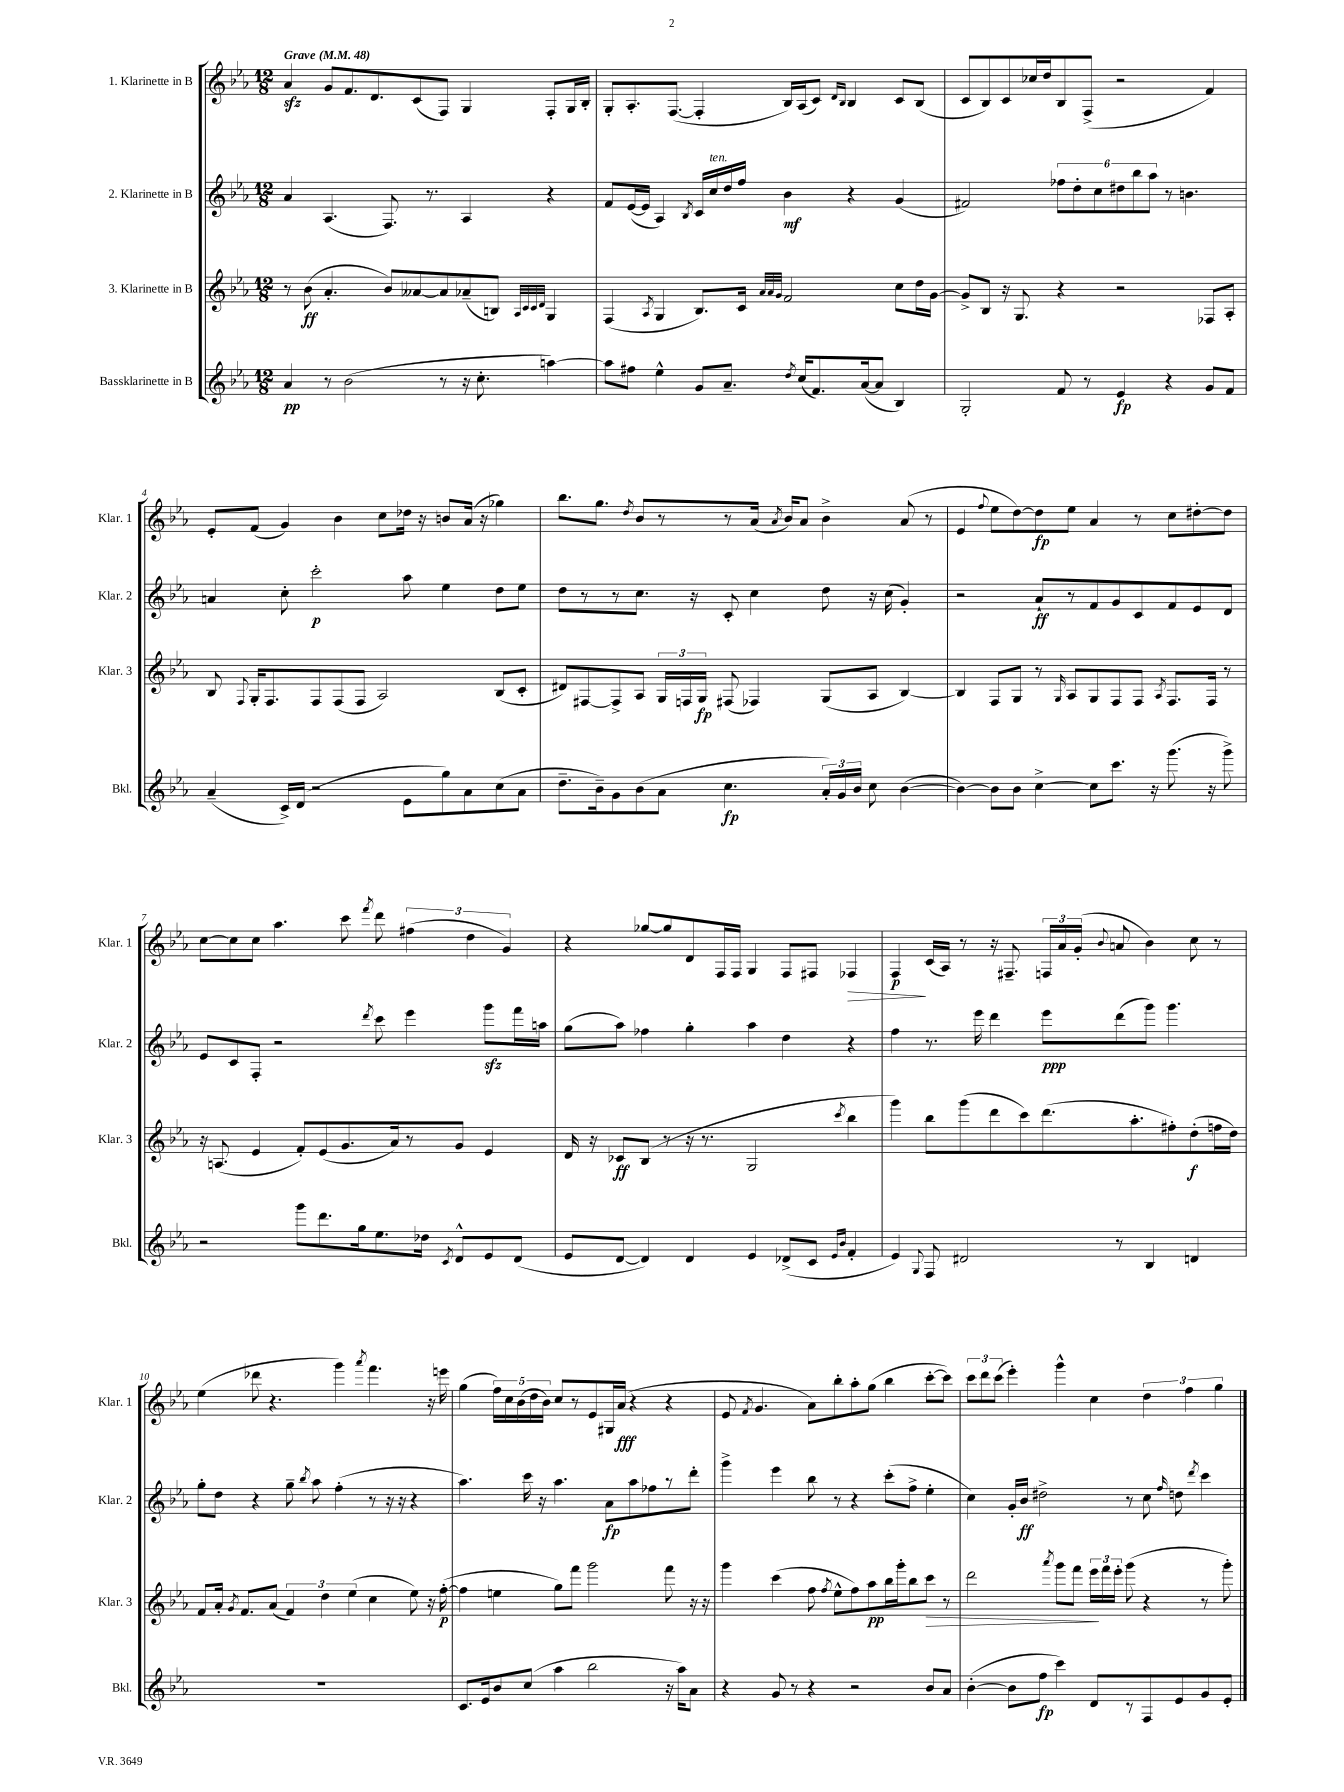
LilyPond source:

<<
\new StaffGroup <<
\new Staff = "s0" \with { instrumentName = "1. Klarinette in B" shortInstrumentName = "Klar. 1" } {
    \clef treble \key ees \major \numericTimeSignature \time 12/8 \tempo "Grave" 4 = 48
    \autoBeamOff aes'4\sfz g'8[ f'8. d'8. c'8( f8]) g4 f8[-. g16 bes16]-. |
    g8[-. aes8.-. f8.]~( f4-. bes16[) aes16( c'8]) \grace { d'16[ bes16] } bes4 c'8[ bes8]( |
    c'8[ bes8) c'8 ces''16 d''16 bes8 f8]->( r2 f'4) |
    ees'8[-. f'8]( g'4) bes'4 c''8[ des''16] r16 b'8[ aes'16]( r16 ges''4) |
    bes''8.[ g''8.] \acciaccatura { d''8 } bes'8[ r8 r8 aes'16]( \acciaccatura { aes'8 } bes'16[) aes'8] bes'4-> aes'8( r8 |
    ees'4 \appoggiatura { f''8 } ees''8[ d''8~) d''8\fp ees''8] aes'4 r8 c''8[ dis''8~-. dis''8] |
    c''8[~ c''8 c''8] aes''4. c'''8 \acciaccatura { f'''8 } d'''8 \tuplet 3/2 { fis''4( d''4 g'4) } |
    r4 ges''8[~ ges''8 d'8 f16 f16] g4 f8[ fis8] fes4\> |
    f4\p\! c'16[( aes16]) r8 r16 fis8.-- \tuplet 3/2 { f16[ aes'16 g'16]-.( } \appoggiatura { bes'8 } a'8 bes'4) c''8 r8 |
    ees''4( des'''8 r4. g'''4) \acciaccatura { aes'''8 } f'''4. r16 e'''16 |
    g''4( \tuplet 5/4 { f''16[) c''16 bes'16( d''16 bes'16]) } c''8[ r8 ees'8 gis16 aes'16]\fff( r4 r4 |
    ees'8 \acciaccatura { f'8 } g'4. aes'8[) bes''8-. aes''8-. g''8]( bes''4 c'''8[~-. c'''8]) |
    \tuplet 3/2 { c'''8[ d'''8 c'''8]( } ees'''4-.) g'''4-^ c''4 \tuplet 3/2 { d''4 f''4 g''4 } \bar "|." |
}
\new Staff = "s1" \with { instrumentName = "2. Klarinette in B" shortInstrumentName = "Klar. 2" } {
    \clef treble \key ees \major \numericTimeSignature \time 12/8
    \autoBeamOff aes'4 aes4.( f8.) r8. aes4 r4 |
    f'8[ ees'16~( ees'16] aes4) \acciaccatura { bes8 } c'16[ c''16^\markup { \italic "ten." } d''16 f''16] bes'4\mf r4 g'4( |
    fis'2) \tuplet 6/4 { fes''8[ d''8-. c''8 dis''8 bes''8 aes''8] } r8 b'4. |
    a'4 c''8-. c'''2-.\p aes''8 ees''4 d''8[ ees''8] |
    d''8[ r8 r8 c''8.] r16 c'8-. c''4 d''8 r16 c''16( g'4-.) |
    r2 aes'8[-!\ff r8 f'8 g'8 c'8 f'8 ees'8 d'8] |
    ees'8[ c'8 f8]-. r2 \acciaccatura { d'''8 } c'''8 ees'''4 g'''8[\sfz f'''16 a''16] |
    g''8[( aes''8]) fes''4 g''4-. aes''4 d''4 r4 |
    f''4 r8. ees'''16 d'''4 ees'''8[\ppp d'''8( g'''8]) g'''4. |
    g''8[-. d''8] r4 g''8-- \acciaccatura { bes''8 } aes''8 f''4-.( r8 r16 r16 r4 |
    aes''4.) c'''16 r16 aes''4. aes'8[\fp aes''8 fes''8 r8 d'''8]-. |
    g'''4-> ees'''4 bes''8 r8 r4 c'''8[-.( f''8]-> ees''4-. |
    c''4) g'16[-. bes'16]\ff dis''2-> r8 c''8 \grace { f''16 } d''8 \acciaccatura { d'''8 } c'''4 \bar "|." |
}
\new Staff = "s2" \with { instrumentName = "3. Klarinette in B" shortInstrumentName = "Klar. 3" } {
    \clef treble \key ees \major \numericTimeSignature \time 12/8
    \autoBeamOff r8 bes'8\ff( aes'4.-. bes'8[) aeses'8~ aeses'8 aes'8--( b8]) \grace { aes32[ c'32 c'32 d'32] } g4 |
    f4( \acciaccatura { aes8 } g4 bes8.[) c'16] \grace { aes'32[ aes'32 g'32] } f'2 c''8[ d''16 g'16]~ |
    g'8[-> bes8] r16 g8. r4 r2 fes8[ aes8]-. |
    bes8 \appoggiatura { f8 } g16[-. f8. f8 f8( f8] aes2) bes8[( c'8]-. |
    dis'8[) fis8~ fis8-> aes8] \tuplet 3/2 { g16[ f16 g16]\fp } fis8( fes4) g8[( aes8] bes4~) |
    bes4 f8[ g8] r8 \grace { g16 } aes8[ g8 f8 f8] \acciaccatura { aes8 } f8.[ f16] r8 |
    r16 a8.( ees'4 f'8[-.) ees'8( g'8. aes'16) r8 g'8] ees'4 |
    d'16 r16 ces'8[\ff bes8]( r8 r16 r8. g2 \acciaccatura { c'''8 } bes''4 |
    g'''4) bes''8[ g'''8( d'''8 c'''8) d'''8.( aes''8.-. fis''8-.) d''8-.\f( f''16 d''16]) |
    f'8[ aes'16]-. \acciaccatura { g'8 } f'8.[ aes'8]( \tuplet 3/2 { f'4) d''4 ees''4( } c''4 ees''8) r16 f''16~-.\p( |
    f''4 e''4 g''8[) f'''8] g'''2 f'''8 r16 r16 |
    g'''4 c'''4( f''8 \acciaccatura { f''8 } ees''8[-^ f''8) aes''8\pp bes''16 g'''16-. bes''8 c'''8]\> r8 |
    d'''2 \acciaccatura { aes'''8 } g'''8[ f'''8] \tuplet 3/2 { ees'''16[\! f'''16 ees'''16]-. } g'''8( r4 r8 g'''8-.) \bar "|." |
}
\new Staff = "s3" \with { instrumentName = "Bassklarinette in B" shortInstrumentName = "Bkl." } {
    \clef treble \key ees \major \numericTimeSignature \time 12/8
    \autoBeamOff aes'4\pp r8 bes'2( r8 r16 c''8.-. a''4~) |
    a''8[ fis''8] ees''4-^ g'8[ aes'8.]-- \acciaccatura { d''8 } c''16[( f'8.) aes'16~( aes'8] bes4) |
    g2-. f'8 r8 ees'4\fp r4 g'8[ f'8] |
    aes'4--( c'16[->) d'16]( r2 ees'8[ g''8) aes'8 c''8( aes'8] |
    d''8.[-- bes'16--) g'8 bes'8( aes'8] c''4.\fp \tuplet 3/2 { aes'16[-.) g'16 bes'16] } c''8 bes'4~( |
    bes'4~) bes'8[ bes'8] c''4~-> c''8[ c'''8.] r16 g'''8.( r16 g'''8->) |
    r2 g'''8[ d'''8. g''16 ees''8. des''16] \acciaccatura { c'8 } d'8[-^ ees'8 d'8]( |
    ees'8[ d'8]~ d'4) d'4 ees'4 des'8[->( c'8] \grace { ees'16[ bes'16] } f'4-. |
    ees'4) \appoggiatura { g8 } f8 dis'2 r8 bes4 d'4 |
    R1. |
    c'8.[ ees'16 bes'8 c''8]( aes''4 bes''2 r16 aes''16[) aes'8] |
    r4 g'8 r8 r4 r2 bes'8[ aes'8] |
    bes'4~-.( bes'8[ f''8]\fp c'''4) d'8[ r8 f8 ees'8 g'8 ees'8]-. \bar "|." |
}
>>
>>
